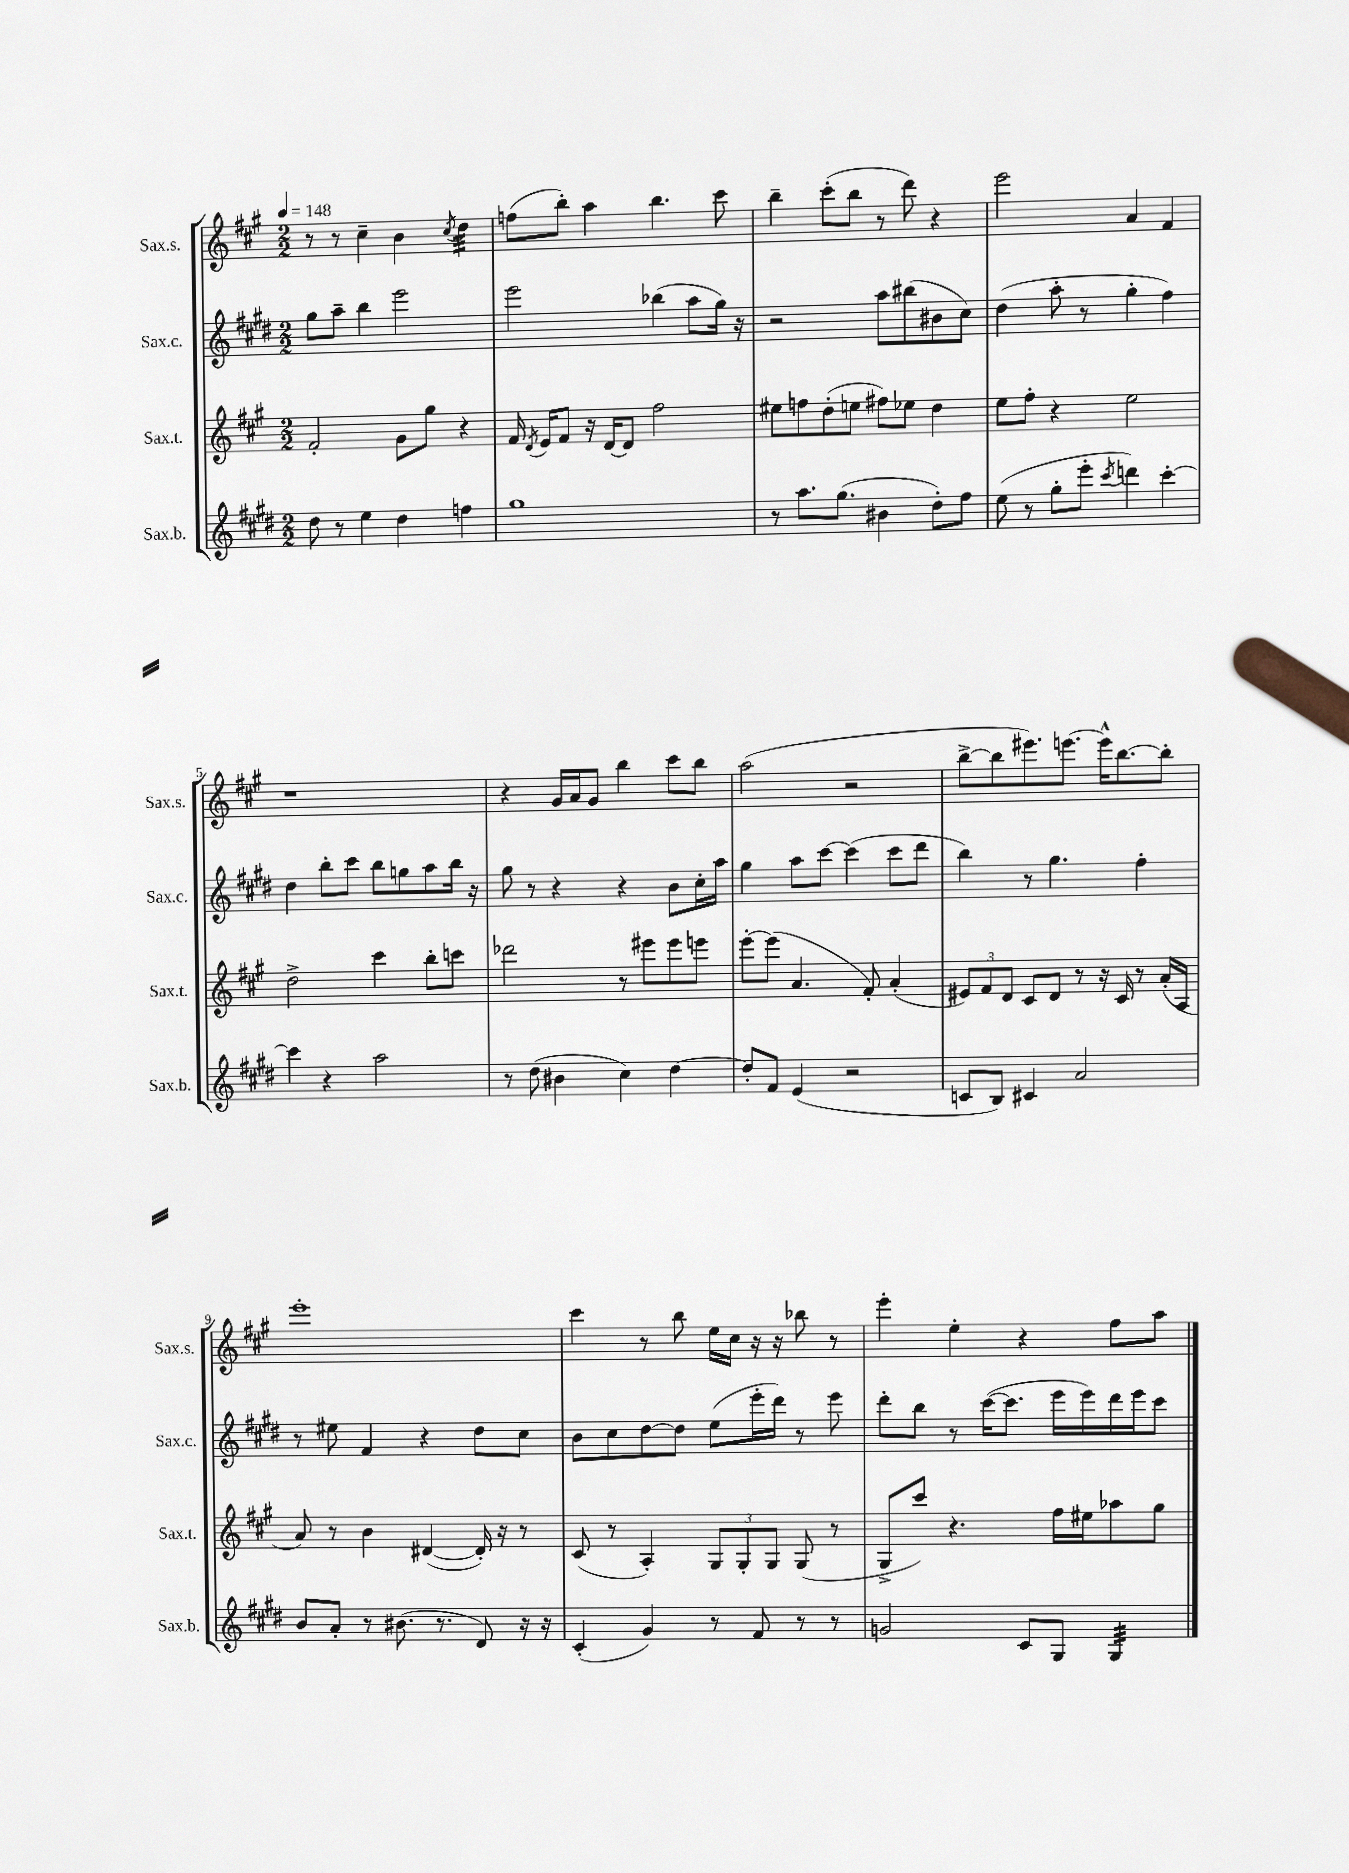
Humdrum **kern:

**kern	**kern	**kern	**kern
*staff4	*staff3	*staff2	*staff1
*clefG2	*clefG2	*clefG2	*clefG2
*k[f#c#g#d#]	*k[f#c#g#]	*k[f#c#g#d#]	*k[f#c#g#]
*M2/2	*M2/2	*M2/2	*M2/2
*MM148	*MM148	*MM148	*MM148
8dd#	2f#'	8gg#	8r
8r	.	8aa~	8r
4ee	.	4bb	4cc#~
4dd#	8g#	2eee	4b
.	8gg#	.	.
.	.	.	8qcc#
4ff	4r	.	4dd
=	=	=	=
1gg#	16f#	2eee	(8ff
.	8qd	.	.
.	16e	.	.
.	8f#	.	8bb')
.	16r	.	4aa
.	[16d	.	.
.	8d]	.	.
.	2ff#	(4bb-	4.bb
.	.	8aa	.
.	.	16gg#)	8ccc#
.	.	16r	.
=	=	=	=
8r	8ee#	2r	4bb~
8.aa	8ff	.	.
.	(8dd'	.	(8ccc#'
(8.gg#	.	.	.
.	8ee	.	8bb
4b#	8ff#)	8aa	8r
.	8ee-	(8bb#	8ddd)
8dd#')	4dd	8b#	4r
8ff#	.	8cc#)	.
=	=	=	=
(8ee	8ee	(4dd#	2eee
8r	8ff#'	.	.
8gg#'	4r	8aa'	.
8eee'	.	8r	.
8qccc#	.	.	.
4ddd)	2ee	4gg#'	4a
[4ccc#'	.	4ff#)	4f#
=	=	=	=
4ccc#]	2dd^	4dd#	1r
4r	.	8bb'	.
.	.	8ccc#	.
2aa	4ccc#	8bb	.
.	.	8gg	.
.	8bb'	8aa	.
.	8ccc	16bb	.
.	.	16r	.
=	=	=	=
8r	2ddd-	8gg#	4r
(8dd#	.	8r	.
4b#	.	4r	16g#
.	.	.	16a
.	.	.	8g#
4cc#)	8r	4r	4bb
.	8eee#	.	.
[4dd#	8eee#	8b	8ccc#
.	8eee	16cc#'	8bb
.	.	16aa	.
=	=	=	=
8dd#']	[8eee'	4gg#	(2aa
8f#	(8eee]	.	.
(4e	4.a	8aa	.
.	.	[8ccc#	.
2r	.	(4ccc#]	2r
.	8f#')	.	.
.	(4a'	8ccc#	.
.	.	8ddd#	.
=	=	=	=
8c	12e#)	4bb)	[8bb^
.	12f#	.	.
8B)	.	.	8bb]
.	12d	.	.
4c#	8c#	8r	8.eee#)
.	8d	4.gg#	.
.	.	.	[8.eee
2a	8r	.	.
.	16r	.	16eee^^]
.	16c#	.	[8.bb
.	8r	4ff#'	.
.	(16a'	.	8bb']
.	16A	.	.
=	=	=	=
8b	8a)	8r	1eee'
8a'	8r	8ee#	.
8r	4b	4f#	.
(8.b#	.	.	.
.	([4d#	4r	.
8.r	.	.	.
8d#)	16d#'])	8dd#	.
.	16r	.	.
16r	8r	8cc#	.
16r	.	.	.
=	=	=	=
(4c#'	(8c#	8b	4ccc#
.	8r	8cc#	.
4g#)	4A')	[8dd#	8r
.	.	8dd#]	8bb
8r	12G#	(8ee	16ee
.	.	.	16cc#
.	12G#'	.	.
8f#	.	16eee'	16r
.	12G#	.	.
.	.	16ddd#)	16r
8r	(8G#	8r	8bb-
8r	8r	8eee	8r
=	=	=	=
2g	8G#^	8ddd#'	4eee'
.	8ccc#)	8bb	.
.	4.r	8r	4ee'
.	.	([16ccc#	.
.	.	8.ccc#]	.
8c#	.	.	4r
8G#	16ff#	16eee	.
.	16ee#	16eee)	.
4G#	8aa-	16ddd#	8ff#
.	.	16eee	.
.	8gg#	8ccc#	8aa
==	==	==	==
*-	*-	*-	*-
